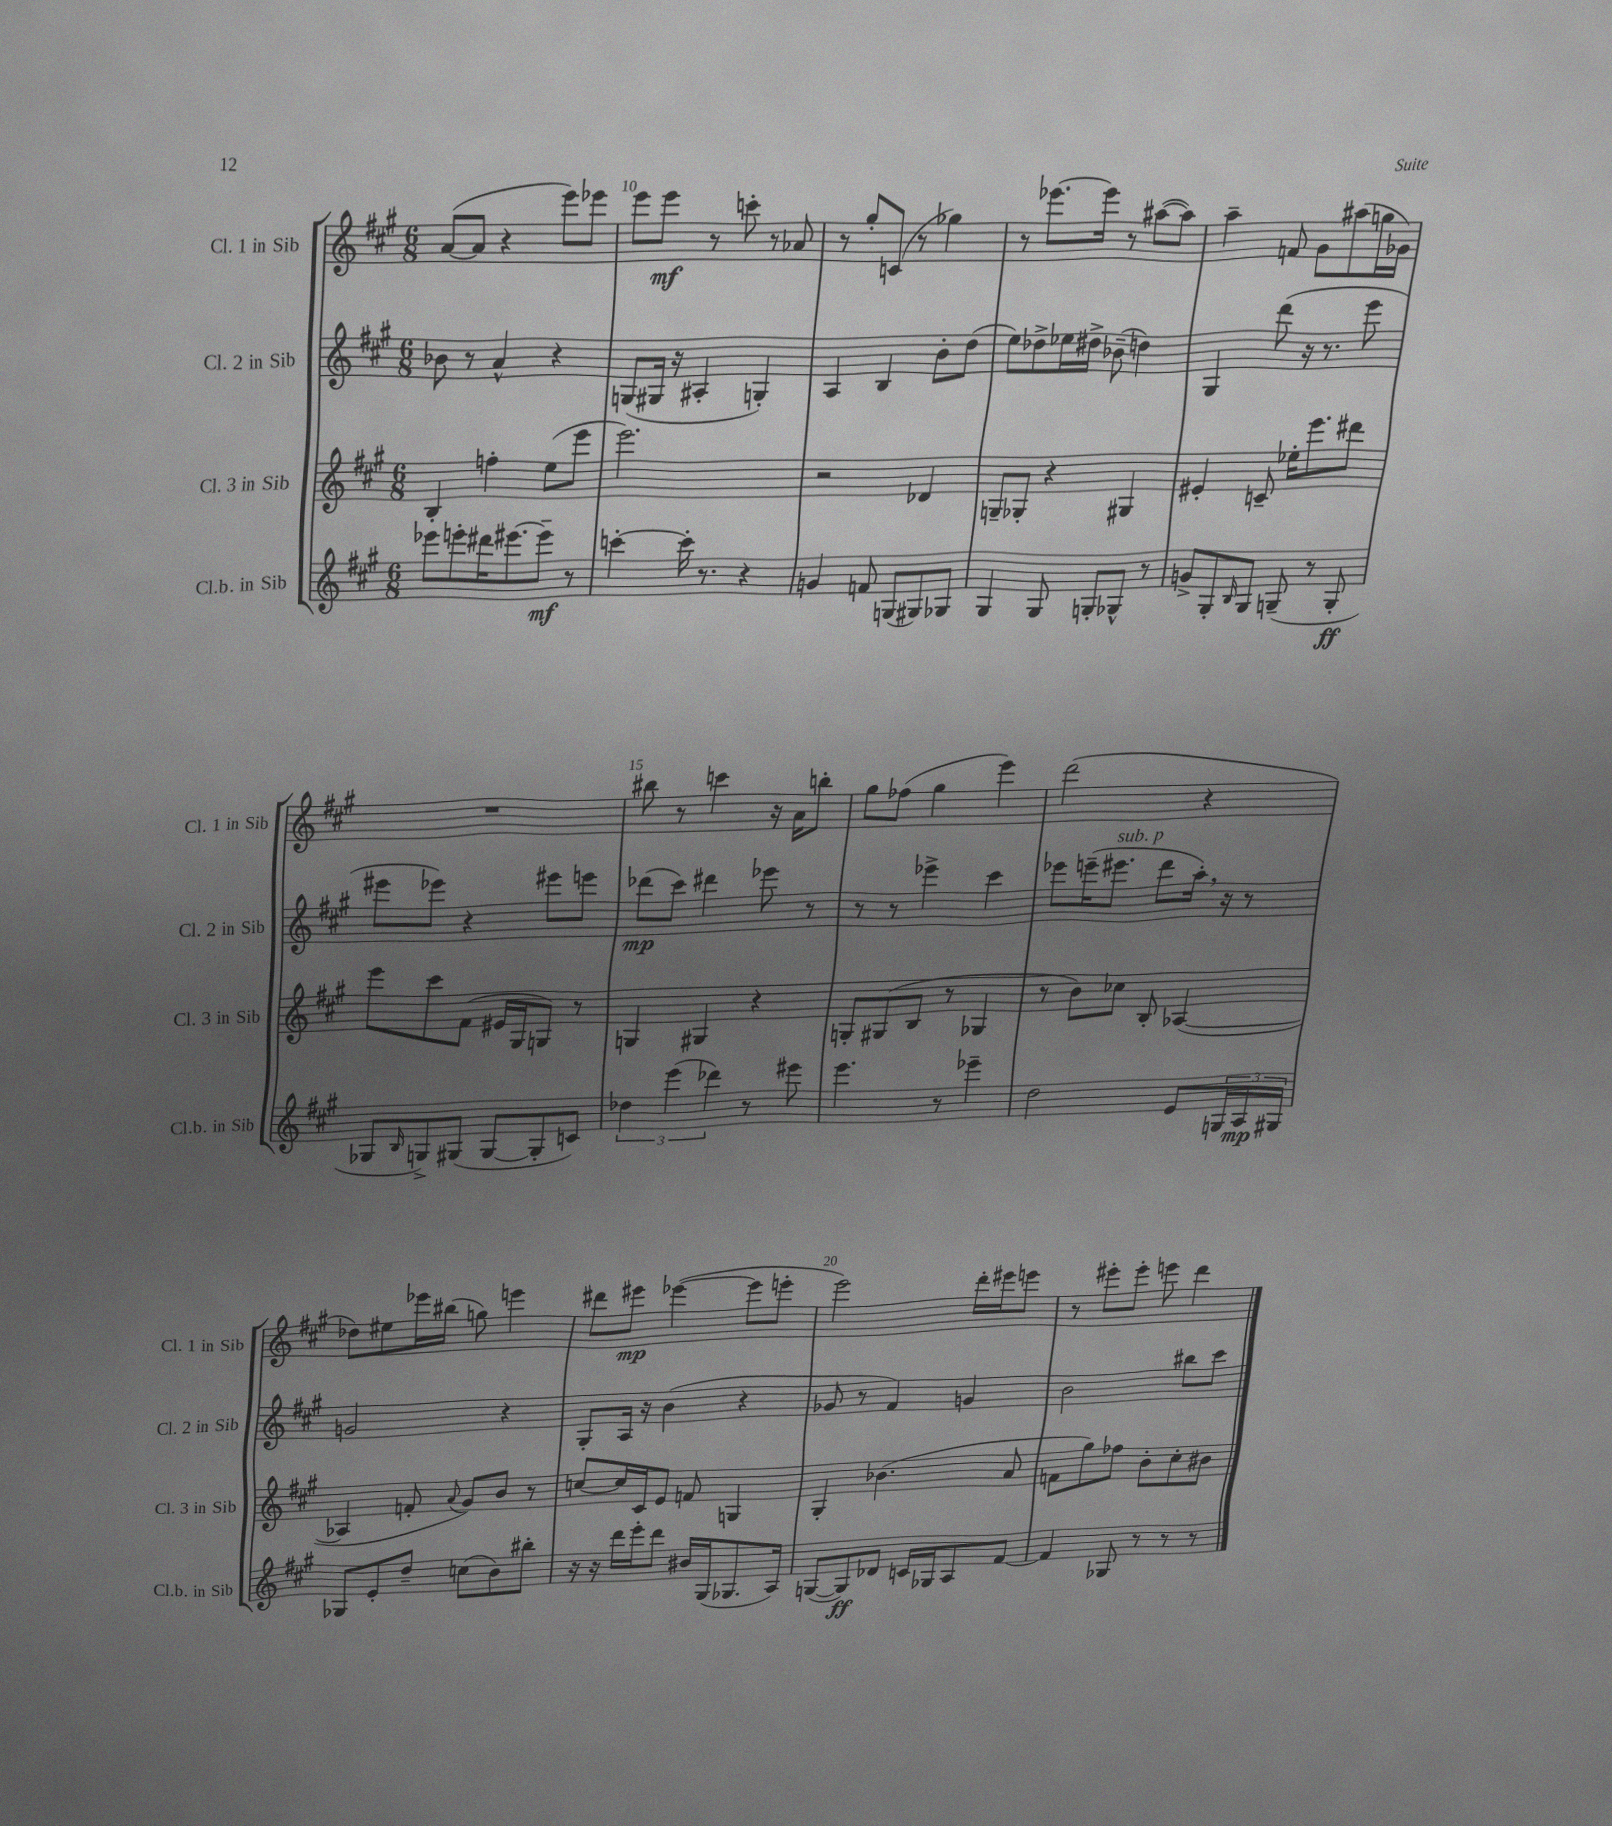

**kern	**kern	**kern	**kern
*staff4	*staff3	*staff2	*staff1
*clefG2	*clefG2	*clefG2	*clefG2
*k[f#c#g#]	*k[f#c#g#]	*k[f#c#g#]	*k[f#c#g#]
*M6/8	*M6/8	*M6/8	*M6/8
8eee-	4B'	8b-	([8a
8eee'	.	8r	8a]
16ddd#	4ff'	4a^^	4r
[8.eee#	.	.	.
8eee#~]	(8ee	4r	8eee)
8r	8eee	.	8eee-
=	=	=	=
[4ccc'	2.eee)	(8G	8eee
.	.	16G#	8eee
.	.	16r	.
16ccc']	.	4A#'	8r
8.r	.	.	.
.	.	.	8ccc'
4r	.	4G')	8r
.	.	.	8a-
=	=	=	=
4g	2r	4A	8r
.	.	.	8gg#'
8f	.	4B	(8c
(8G	.	.	8r
8G#)	4d-	8b'	4gg-)
8G-	.	(8dd	.
=	=	=	=
4G#	8G~	8ee)	8r
.	8G-'	8dd-^	[8.eee-
8G#	4r	16ee-	.
.	.	16dd#^	16eee-]
8G'	.	(8b-~	8r
8G-^^	4G#	4dd)	([8aa#
8r	.	.	8aa#])
=	=	=	=
8g^	4e#'	4G#	4aa~
8G#'	.	.	.
16qqB	.	.	.
8G#	8c~	(8ddd	8f
(8G~	16ee-'	16r	8g#
.	8.eee	8.r	.
8r	.	.	(8aa#
8G'	8ddd#	8eee	16gg
.	.	.	16g-)
=	=	=	=
8G-	8eee	8eee#	2.r
16qqB	.	.	.
8G^)	8ccc#	8eee-)	.
(8G#	(8f#	4r	.
[8G#	16e#	.	.
.	16G#	.	.
8G#']	8G)	8eee#	.
8c)	8r	8eee	.
=	=	=	=
6dd-	4G	(8ddd-	8bb#
.	.	8ccc#)	8r
(6eee	.	.	.
.	4G#	4ddd#	4ccc
6ddd-)	.	.	.
8r	4r	8eee-	16r
.	.	.	16a
8eee#	.	8r	8bb'
=	=	=	=
4.eee	8G'	8r	8gg#
.	(8G#	8r	(8ff-
.	8B	4eee-^	4gg#
8r	8r	.	.
4eee-~	4G-	4ccc#	4eee)
=	=	=	=
2dd	8r	8eee-	(2ddd
.	8b)	(16eee~	.
.	.	8.eee#	.
.	8cc-	.	.
.	8B'	8ddd	.
8e	([4A-	16aa')	4r
.	.	16r	.
24G	.	8r	.
24A	.	.	.
24G#	.	.	.
=	=	=	=
8G-	4A-]	2g	8dd-)
8e'	.	.	8ee#
8dd~	8f'	.	16eee-
.	.	.	(16bb#
.	8qqa	.	.
(8cc	8g#)	.	8gg)
8b)	8b	4r	4eee
8bb#'	8r	.	.
=	=	=	=
16r	[8cc	8G#'	8ddd#
16r	.	.	.
16ddd	16cc]	16A	8eee#
16eee'	16c#	16r	.
8ddd	8e	(4b	([4eee-
16b#	8f	.	.
(16G#	.	.	.
8.G-	4G	4r	8eee-]
.	.	.	8eee'
16A)	.	.	.
=	=	=	=
([8G	4G#'	8g-	2eee)
8G])	.	8r	.
8d-	(4.b-	4f#)	.
16c	.	.	.
16G-	.	.	.
8A	.	4g	16ddd'
.	.	.	16eee#
[8f#	8a	.	8eee
=	=	=	=
4f#]	8f	2b	8r
.	8gg#)	.	8eee#'
8G-	8ff-	.	8eee#'
8r	8b'	.	8eee
8r	8cc#'	8bb#	4ddd
8r	8b#	8ccc#	.
==	==	==	==
*-	*-	*-	*-
